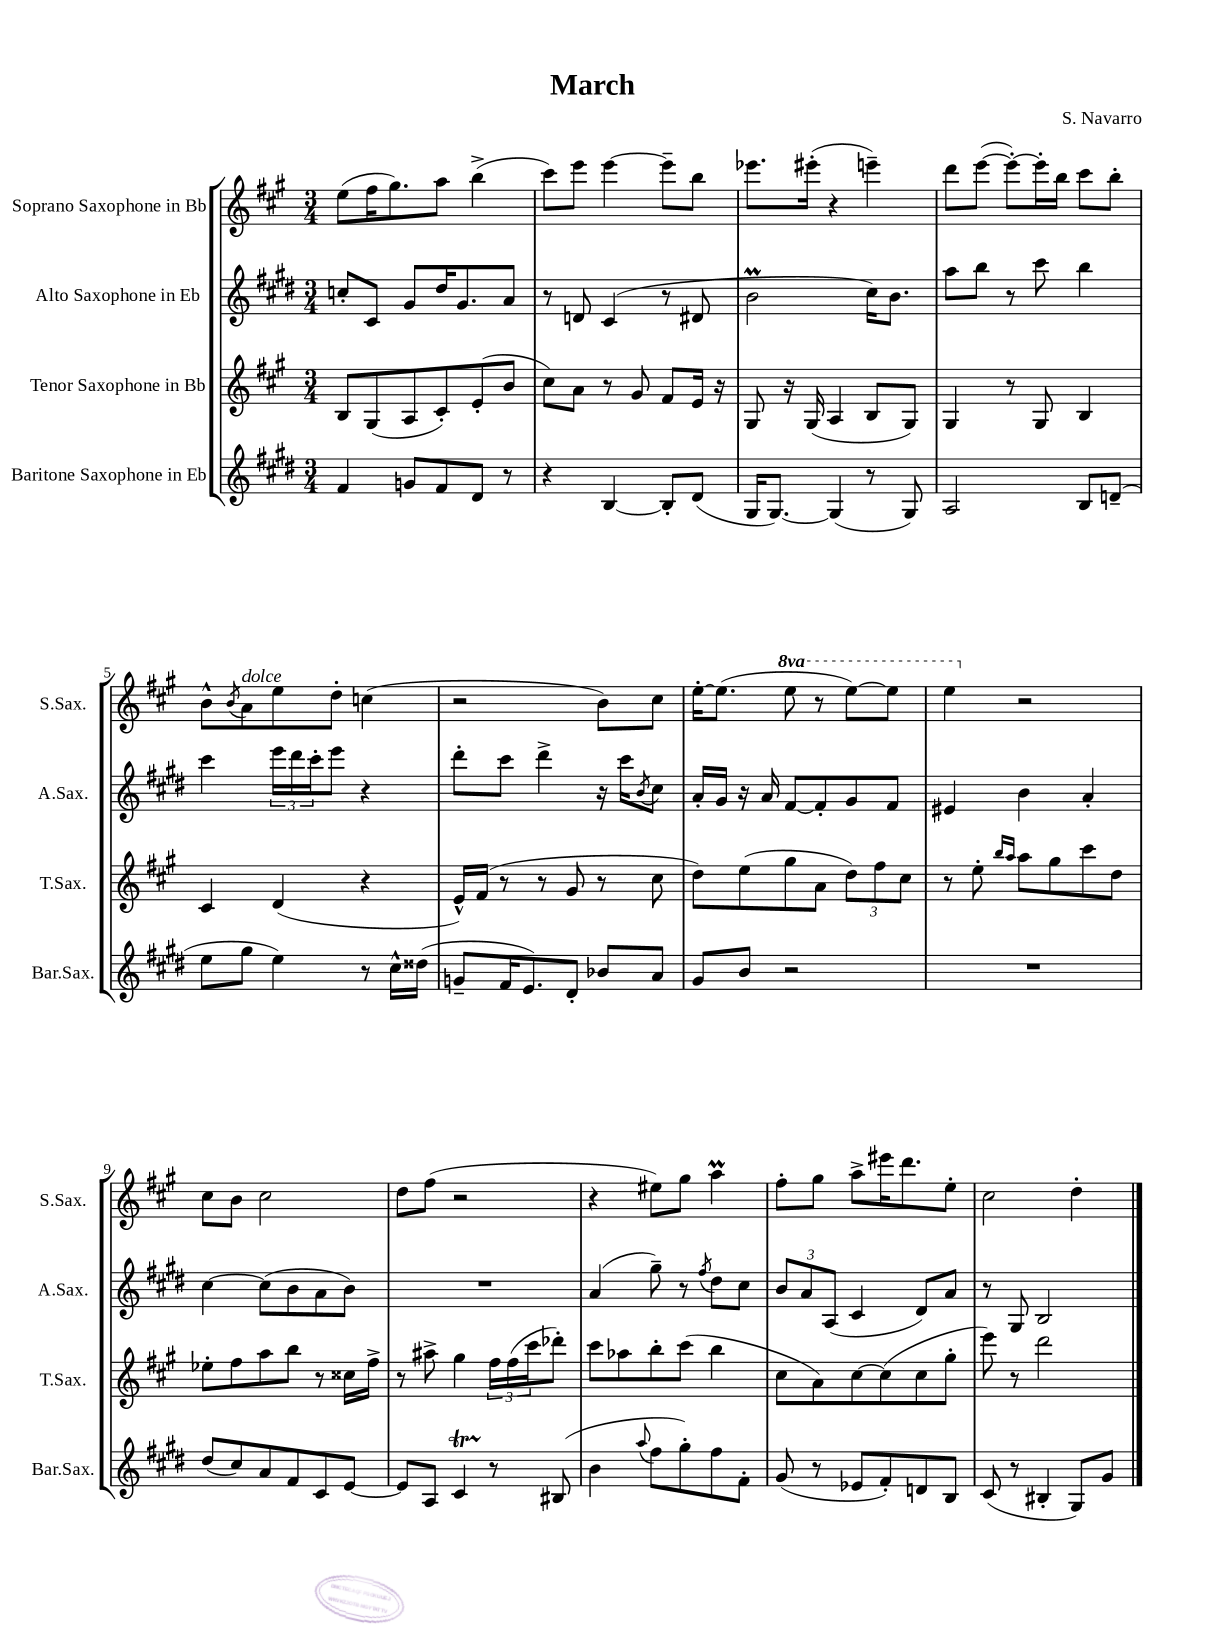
\header { title = "March" composer = "S. Navarro" }
<<
\new StaffGroup <<
\new Staff = "s0" \with { instrumentName = "Soprano Saxophone in Bb" shortInstrumentName = "S.Sax." } {
    \clef treble \key a \major \numericTimeSignature \time 3/4 \set Staff.ottavationMarkups = #ottavation-simple-ordinals
    e''8( fis''16 gis''8.) a''8 b''4->( |
    cis'''8) e'''8 e'''4~ e'''8-- b''8 |
    ees'''8. eis'''16-.( r4 e'''4--) |
    d'''8 e'''8~( e'''8~-.) e'''16-. b''16 cis'''8 b''8-. |
    b'8-^ \acciaccatura { b'8 } a'8^\markup { \italic "dolce" } e''8 d''8-. c''4( |
    r2 b'8) cis''8 |
    e''16~-. e''8.( \ottava #1 e'''8 r8 e'''8~) e'''8 |
    e'''4 \ottava #0 r2 |
    cis''8 b'8 cis''2 |
    d''8 fis''8( r2 |
    r4 eis''8) gis''8 a''4\prall |
    fis''8-. gis''8 a''8-> eis'''16 d'''8. e''8-. |
    cis''2 d''4-. \bar "|." |
}
\new Staff = "s1" \with { instrumentName = "Alto Saxophone in Eb" shortInstrumentName = "A.Sax." } {
    \clef treble \key e \major \numericTimeSignature \time 3/4
    c''8-. cis'8 gis'8 dis''16 gis'8. a'8 |
    r8 d'8 cis'4( r8 dis'8 |
    b'2\prall cis''16) b'8. |
    a''8 b''8 r8 cis'''8 b''4 |
    cis'''4 \tuplet 3/2 { e'''16 dis'''16 cis'''16-. } e'''8 r4 |
    dis'''8-. cis'''8 dis'''4-> r16 cis'''16 \acciaccatura { b'8 } cis''8 |
    a'16-. gis'16 r16 a'16 fis'8~ fis'8-. gis'8 fis'8 |
    eis'4 b'4 a'4-. |
    cis''4~ cis''8( b'8 a'8 b'8) |
    R2. |
    a'4( gis''8--) r8 \acciaccatura { fis''8 } dis''8 cis''8 |
    \tuplet 3/2 { b'8 a'8 a8( } cis'4 dis'8) a'8 |
    r8 gis8 b2 \bar "|." |
}
\new Staff = "s2" \with { instrumentName = "Tenor Saxophone in Bb" shortInstrumentName = "T.Sax." } {
    \clef treble \key a \major \numericTimeSignature \time 3/4
    b8 gis8( a8 cis'8-.) e'8-.( b'8 |
    cis''8) a'8 r8 gis'8 fis'8 e'16 r16 |
    gis8 r16 gis16( a4 b8 gis8) |
    gis4 r8 gis8 b4 |
    cis'4 d'4( r4 |
    e'16-^) fis'16( r8 r8 gis'8 r8 cis''8 |
    d''8) e''8( gis''8 a'8 \tuplet 3/2 { d''8) fis''8 cis''8 } |
    r8 e''8-. \grace { b''16 a''16 } a''8 gis''8 cis'''8 d''8 |
    ees''8-. fis''8 a''8 b''8 r8 cisis''16 fis''16-> |
    r8 ais''8-> gis''4 \tuplet 3/2 { fis''16 fis''16( cis'''16 } des'''8-.) |
    cis'''8 aes''8 b''8-. cis'''8( b''4 |
    cis''8 a'8) cis''8~ cis''8( cis''8 gis''8-. |
    e'''8) r8 d'''2 \bar "|." |
}
\new Staff = "s3" \with { instrumentName = "Baritone Saxophone in Eb" shortInstrumentName = "Bar.Sax." } {
    \clef treble \key e \major \numericTimeSignature \time 3/4
    fis'4 g'8 fis'8 dis'8 r8 |
    r4 b4~ b8-. dis'8( |
    gis16 gis8.~) gis4( r8 gis8) |
    a2 b8 d'8--( |
    e''8 gis''8 e''4) r8 cis''16-^ disis''16( |
    g'8-- fis'16 e'8.) dis'8-. bes'8 a'8 |
    gis'8 b'8 r2 |
    R2. |
    dis''8( cis''8) a'8 fis'8 cis'8 e'8~ |
    e'8 a8 cis'4\startTrillSpan r8\stopTrillSpan bis8( |
    b'4 \appoggiatura { a''8 } fis''8 gis''8-.) fis''8 fis'8-. |
    gis'8( r8 ees'8 fis'8-.) d'8 b8 |
    cis'8( r8 bis4-. gis8) gis'8 \bar "|." |
}
>>
>>
